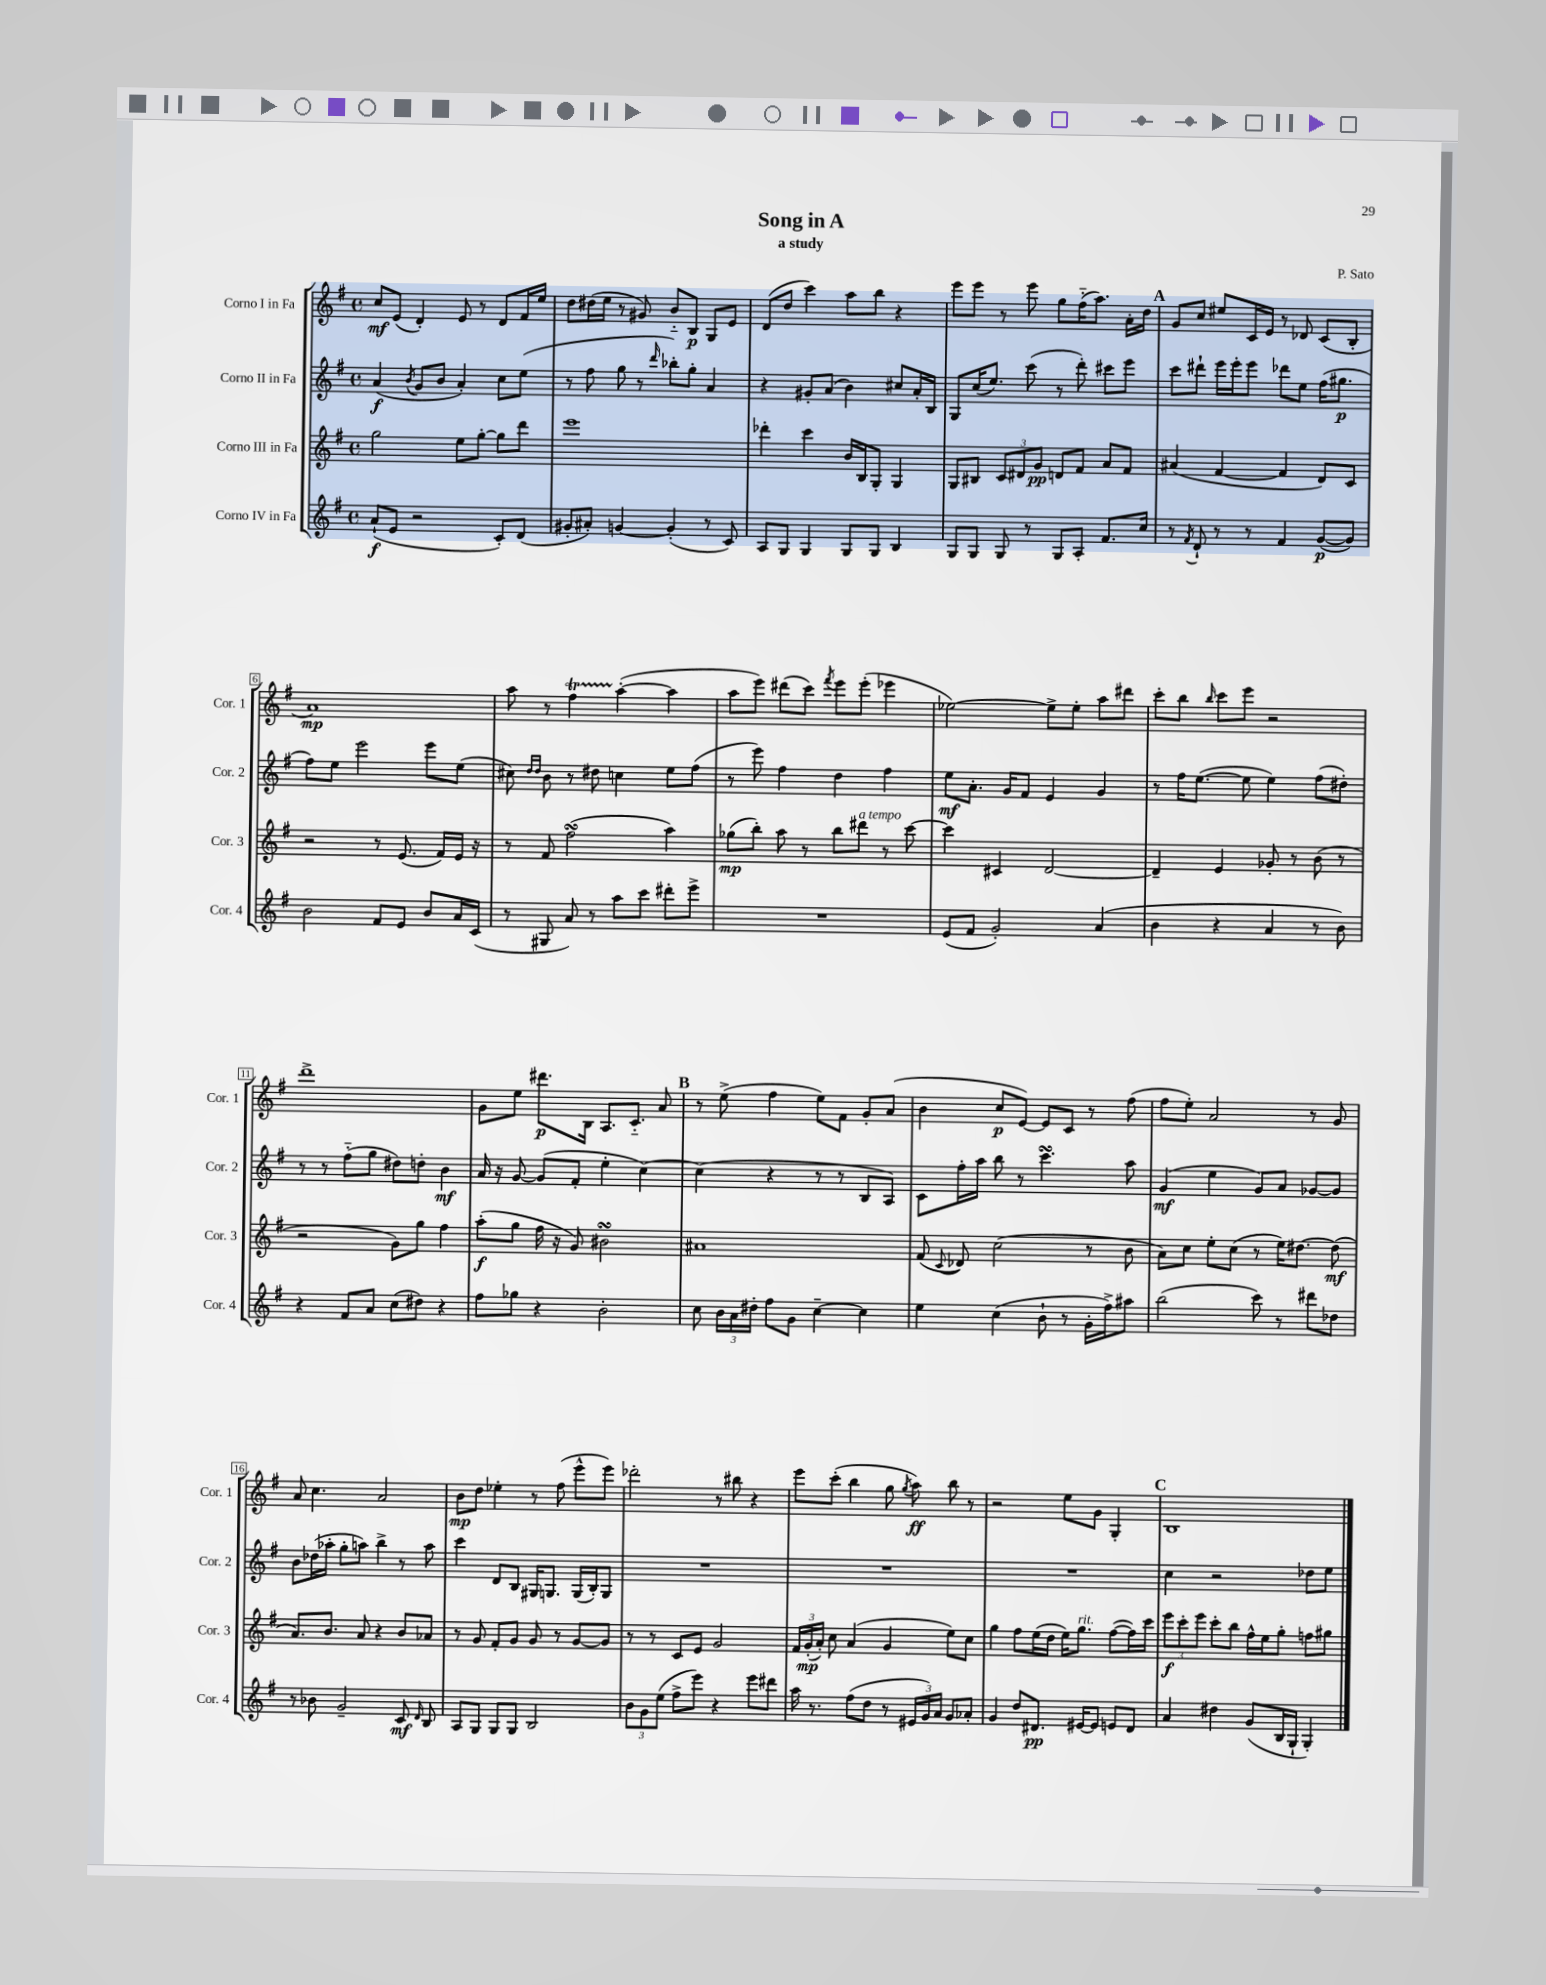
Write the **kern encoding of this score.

**kern	**kern	**kern	**kern
*staff4	*staff3	*staff2	*staff1
*clefG2	*clefG2	*clefG2	*clefG2
*k[f#]	*k[f#]	*k[f#]	*k[f#]
*M4/4	*M4/4	*M4/4	*M4/4
*met(c)	*met(c)	*met(c)	*met(c)
(8a`/L	2gg\	(4a/	8cc/L
8e/J	.	.	(8e/J
.	.	8qb/	.
2r	.	8g/L	4d'/)
.	.	8b/J	.
.	8ee\L	4a'/)	8e/
.	[8gg'\J	.	8r
8c'/L)	8gg\]L	8cc\L	8d/L
(8d/J	8ddd\J	(8ee\J	16f#/L
.	.	.	16ee/JJ
=	=	=	=
8g#'/L	1eee	8r	8dd\L
8a#'/J)	.	8ff#\	(16dd#\L
.	.	.	16ee\JJ
[4g/	.	8gg\	8r
.	.	8r	8g#/)
.	.	16qqddd/	.
(4g'/]	.	8bb-'\L)	8b'~/L
.	.	8gg'\J	8B/J
8r	.	4a/	8G/L
8c/)	.	.	8e/J
=	=	=	=
8A/L	4ddd-'\	4r	(8d/L
8G/J	.	.	8dd/J
4G/	4ccc\	8g#'/L	4ccc\)
.	.	(8a/J	.
8G/L	16b/LL	4b\)	8aa\L
.	16B/J	.	.
8G/J	8G'/J	.	8bb\J
4B/	4G/	8cc#/L	4r
.	.	16a'/L	.
.	.	16B/JJ	.
=	=	=	=
8G/L	8G/L	8G/L	8eee\L
8G/J	8B#/J	(16cc/K	8eee\J
.	.	8.ee/J)	.
8G/	12c/L	.	8r
.	12d#/	.	.
8r	.	(8ccc\	8eee\
.	12g/J	.	.
8G/L	8d/L	8r	8gg\L
8A'/J	8f#/J	8ddd'\)	(16ff#'~\K
.	.	.	8.aa\J)
8.f#/L	8a/L	8ccc#\L	.
.	8f#/J	8eee\J	16a'\LL
16cc/Jk	.	.	16dd\JJ
=	=	=	=
8r	(4a#/	8ccc\L	8g/L
8qf#/	.	.	.
8d`/	.	8ddd#`\J	8cc/J
8r	[4f#/	16eee\LL	8ee#/L
.	.	16eee'\J	.
8r	.	8eee\J	16c/L
.	.	.	16e/JJ
4f#/	4f#/]	8ddd-\L	8r
.	.	8ee\J	8d-/
([8g/L	8d/L)	(16ff#\LK	(8c/L
.	.	8.gg#\J	.
8g/]J)	8c/J	.	8B'/J
=	=	=	=
2b\	2r	8ff#\L)	1a)
.	.	8ee\J	.
.	.	2eee\	.
8f#/L	8r	.	.
8e/J	(8.e/	.	.
8b/L	.	8eee\L	.
.	16f#/LL)	.	.
16a/L	16e/JJ	(8ee\J	.
(16c/JJ	16r	.	.
=	=	=	=
8r	8r	8cc#\)	8aa\
.	.	16qqdd/LL	.
.	.	16qqdd/JJ	.
8G#/	8f#/	8b\	8r
8a/)	(2ff#\	8r	4ff#\
8r	.	8dd#\	.
8aa\L	.	4cc\	([4aa'\
8ccc\J	.	.	.
8ddd#'\L	4aa\)	8ee\L	4aa\]
8eee^\J	.	(8ff#\J	.
=	=	=	=
1r	(8gg-\L	8r	8aa\L
.	8bb'\J)	8eee\)	8eee\J)
.	8aa\	4ff#\	(8ddd#\L
.	8r	.	8ccc\J)
.	.	.	8qfff#/
.	8bb\L	4dd\	8eee\L
.	8ddd#\J	.	(8eee'\J
.	8r	4ff#\	4eee-\
.	[8ccc\	.	.
=	=	=	=
(8e/L	4ccc\]	8ee\L	[2ee-\)
8f#/J	.	8.a'\J	.
2g'/)	4c#/	.	.
.	.	16g/LK	.
.	.	8f#/J	.
.	[2d/	4e/	8ee-^\]L
.	.	.	8ee-'\J
(4a/	.	4g/	8aa\L
.	.	.	8ddd#\J
=	=	=	=
4b\	4d~/]	8r	8ccc'\L
.	.	16ff#\LK	8bb\J
.	.	([8.ee\J	.
.	.	.	16qqbb/
4r	4e/	.	8ccc\L
.	.	8ee\]	8eee\J
4a/	8g-'/	4ee\)	2r
.	8r	.	.
8r	(8b\	(8ff#\L	.
8b\)	8r	8dd#'\J)	.
=	=	=	=
4r	2r	8r	1ddd^
.	.	8r	.
8f#/L	.	(8ff#'~\L	.
8a/J	.	8gg\J	.
(8cc\L	8g\L)	8dd#\L)	.
8dd#\J)	8gg\J	8dd'\J	.
4r	4ff#\	4b\	.
=	=	=	=
8ff#\L	(8aa'\L	16a/	8g\L
.	.	16r	.
8gg-\J	8gg\J	[8g/	8ee\J
4r	16ff#\	(8g/]L	8.ddd#\L
.	16r	.	.
.	8g/)	8f#'/J	.
.	.	.	16B\Jk
2b'\	2b#\	4ee'\	8.A/L
.	.	.	8.c'~/J
.	.	[4cc\)	.
.	.	.	8a/
=	=	=	=
8cc\	1a#	(4cc\]	8r
24b\LL	.	.	(8ee^\
24a\	.	.	.
24dd#'\JJ	.	.	.
8ff#\L	.	4r	4ff#\
8g\J	.	.	.
[4cc~\	.	8r	8ee\L)
.	.	8r	8f#\J
4cc\]	.	8B/L	8g'/L
.	.	8A/J)	(8a/J
=	=	=	=
4ee\	(8f#/	8c\L	4b\
.	8qqc/	.	.
.	8d-/)	16ff#'\L	.
.	.	16aa\JJ	.
(4cc\	(2cc\	8bb\	8cc/L
.	.	8r	[8e/J)
8b`\	.	4.ccc\	8e/]L
8r	.	.	8c/J
16g'\LL	8r	.	8r
16ff#^\J)	.	.	.
8aa#\J	8b\	8aa\	(8ff#\
=	=	=	=
(2bb\	8a\L)	(4g/	8ff#\L
.	8cc\J	.	8ee'\J)
.	8ee'\L	4ee\	2a/
.	(8cc\J	.	.
8ccc\)	8r	8g/L)	.
8r	16ee\LK)	8a/J	.
.	[8.dd#\J	.	.
8ddd#\L	.	[8g-/L	8r
8dd-\J	(8dd#\]	8g-/]J	8g/
=	=	=	=
8r	8.a/L)	8b\L	8a/
8b-\	.	(16dd-\L	4.cc\
.	8.b/J	16aa-'\JJ	.
2g~/	.	8gg'\L	.
.	8a/	8aa\J)	.
.	4r	4bb^\	2a/
8c/	8b/L	8r	.
16qqd/	.	.	.
8B/	8a-/J	8aa\	.
=	=	=	=
8A/L	8r	4ccc\	8b\L
8G/J	8g/	.	8dd\J
8G/L	8f#'/L	8d/L	4ee-'\
8G/J	8g/J	8B/J	.
2B/	8g/	16G#/LK	8r
.	.	8.G/J	.
.	8r	.	(8ff#\
.	[8g/L	(16G/LL	8eee^^\L
.	.	16B'/J)	.
.	8g/]J	8G/J	8eee\J)
=	=	=	=
12b\L	8r	1r	2ddd-'\
12g\	.	.	.
.	8r	.	.
(12ee\J	.	.	.
8ff#^\L	8c/L	.	.
8eee\J)	8e/J	.	.
4r	2g/	.	8r
.	.	.	8bb#\
8eee\L	.	.	4r
8ddd#\J	.	.	.
=	=	=	=
16aa\	24f#/LL	1r	8eee\L
.	(24g'/	.	.
8.r	.	.	.
.	24a'/JJ)	.	.
.	8cc\	.	(8ccc'\J
(8ff#\L	(4a/	.	4bb\
8dd\J	.	.	.
8r	4g/	.	8gg\
.	.	.	8qgg/
24e#/LL	.	.	8aa\)
24g/)	.	.	.
24a/JJ	.	.	.
8g/L	8ee\L)	.	8bb\
8a-'/J	8cc\J	.	8r
=	=	=	=
4g/	4gg\	1r	2r
8dd/L	8ff#\L	.	.
8.d#/J	(16ee\L	.	.
.	16dd\JJ	.	.
.	16ee\LK)	.	8ee\L
[16e#/LK	8.gg\J	.	.
8e#/]J	.	.	8g\J
8e/L	([8ff#\L	.	4G'/
8d#/J	16ff#\]L)	.	.
.	16ccc\JJ	.	.
=	=	=	=
4a/	12eee\L	4cc\	1B
.	12ccc'\	.	.
.	12eee\J	.	.
4dd#\	8ccc'\L	2r	.
.	8bb\J	.	.
(8g/L	16ff#^^\LL	.	.
.	16ee\J	.	.
16B/L	8gg'\J	.	.
16G`/JJ	.	.	.
4G'/)	8ff\L	8dd-\L	.
.	8gg#\J	8ee\J	.
==	==	==	==
*-	*-	*-	*-
